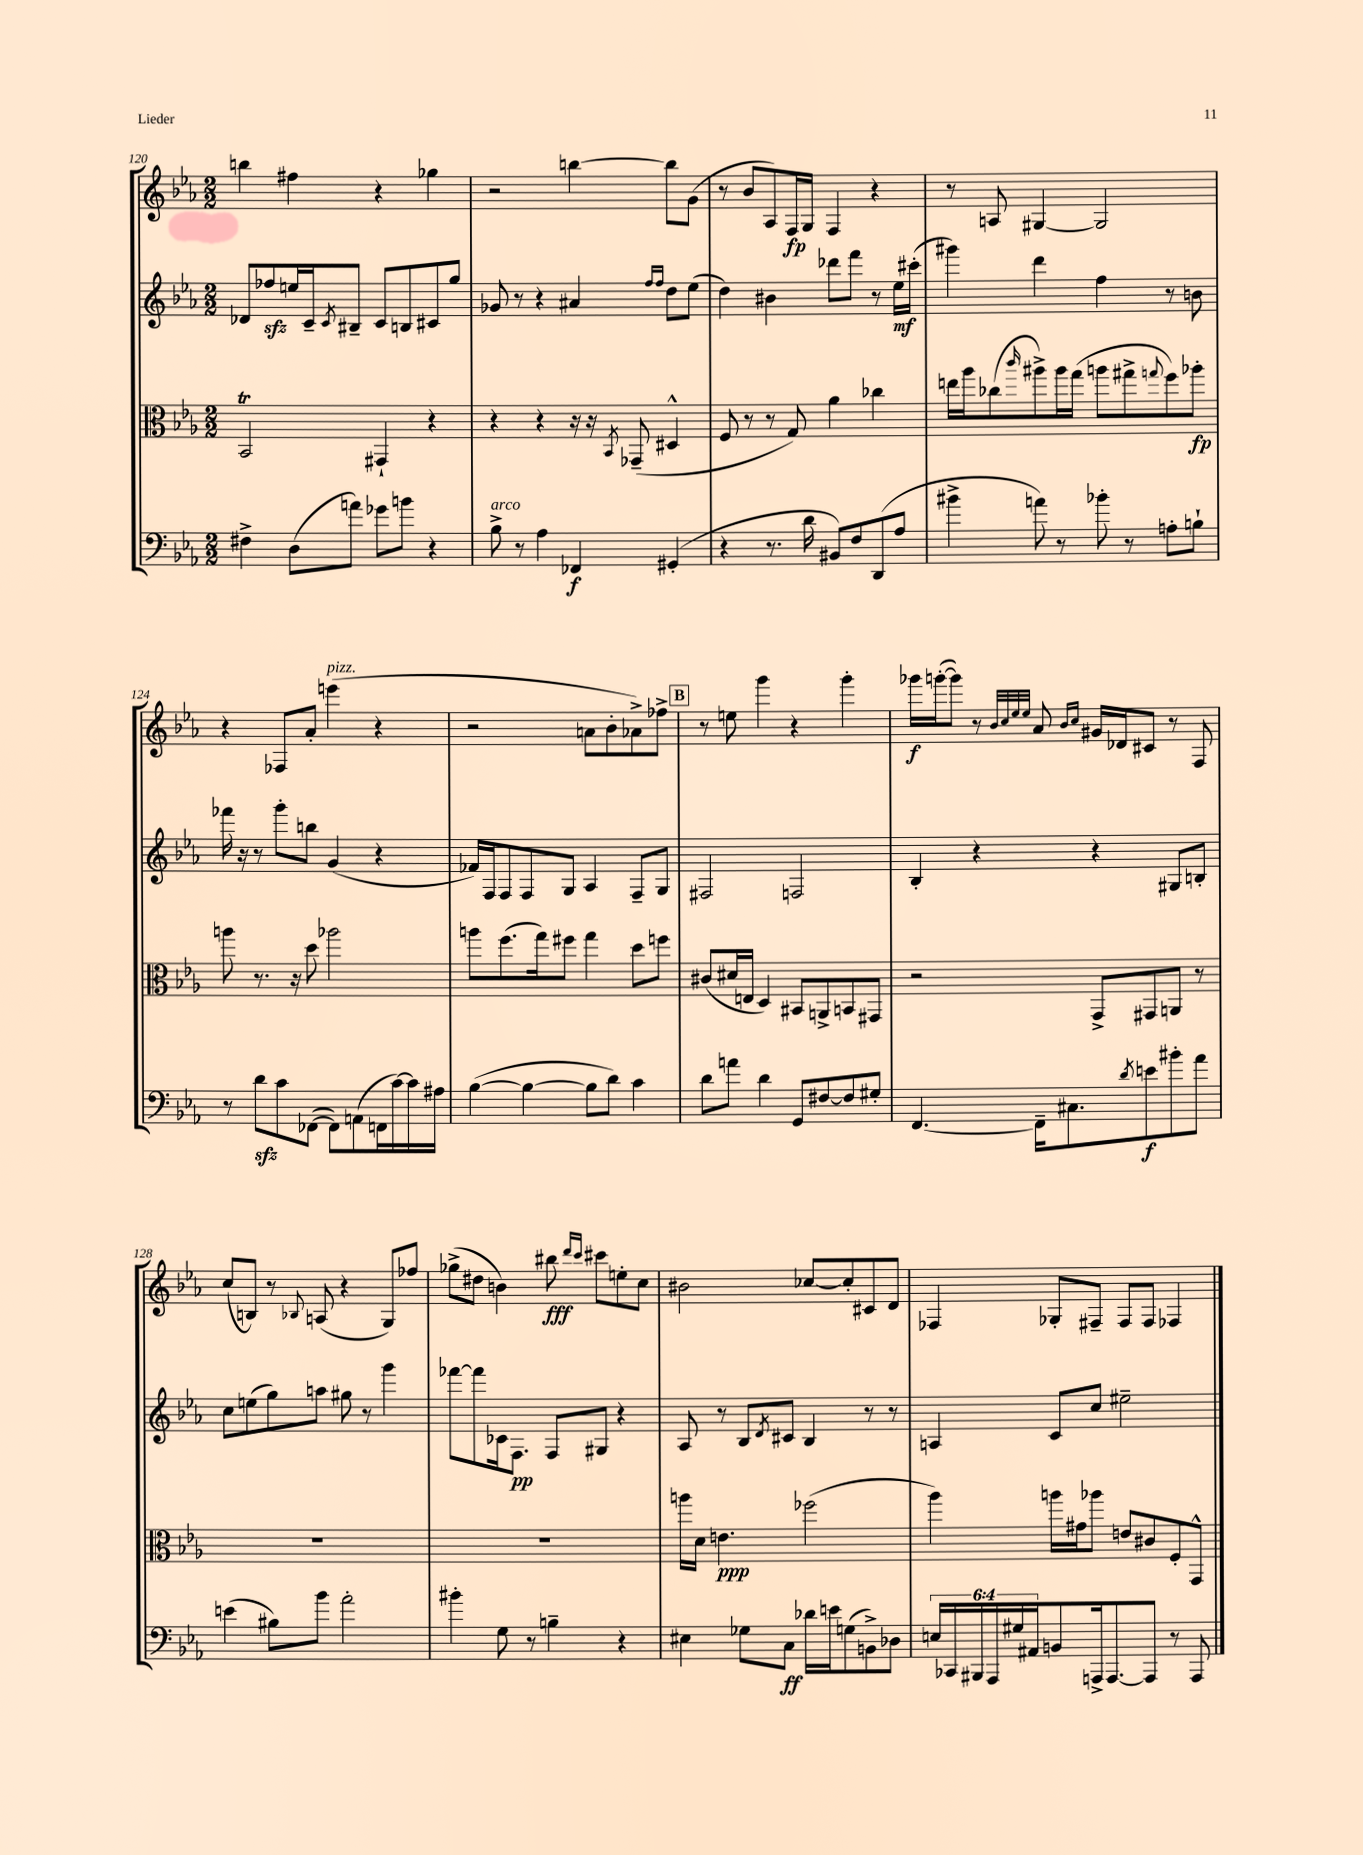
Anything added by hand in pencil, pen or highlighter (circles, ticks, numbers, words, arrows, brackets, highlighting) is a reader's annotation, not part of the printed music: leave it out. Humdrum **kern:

**kern	**kern	**kern	**kern
*staff4	*staff3	*staff2	*staff1
*clefF4	*clefC3	*clefG2	*clefG2
*k[b-e-a-]	*k[b-e-a-]	*k[b-e-a-]	*k[b-e-a-]
*M2/2	*M2/2	*M2/2	*M2/2
4F#^	2BB-	8d-	4bb
.	.	8ff-	.
(8D	.	16ee	4ff#
.	.	16c~	.
.	.	8qc	.
8a)	.	8B#~	.
8g-	4GG#`	8c	4r
8b	.	8B	.
4r	4r	8c#	4gg-
.	.	8gg	.
=	=	=	=
8B-^	4r	8g-	2r
8r	.	8r	.
4A-	4r	4r	.
4FF-	16r	4a#	[4bb
.	16r	.	.
.	8qBB-	.	.
.	(8GG-~	.	.
.	.	16qqff	.
.	.	16qqff	.
(4GG#'	4D#^^	8dd	8bb]
.	.	(8ee-	(8g
=	=	=	=
4r	8F	4dd)	8r
.	8r	.	8b-
8.r	8r	4b#	8A-)
.	8G)	.	16F
16d	.	.	16G
8BB#)	4a-	8ddd-	4F
8F	.	8fff	.
(8DD	4cc-	8r	4r
8A-	.	16ee-	.
.	.	(16ccc#'	.
=	=	=	=
4b#^	16ee	4ggg#)	8r
.	16aa-	.	.
.	(8cc-	.	8A
.	16qqccc	.	.
8a)	8aa#^)	4ddd	[4G#
8r	16aa#	.	.
.	(16gg	.	.
8b-'	8aa	4ff	2G#]
8r	8gg#^	.	.
.	8qqgg	.	.
8A'	8ff)	8r	.
8B`	8aa-'	8b	.
=	=	=	=
8r	8aa	16fff-	4r
.	.	16r	.
8d	8.r	8r	.
8c	.	8ggg'	8F-
.	16r	.	.
([8FF-	8dd	8bb	8a-'
8FF-])	2aa-	(4g	(4eee
(8AA	.	.	.
16FF	.	4r	4r
[16c)	.	.	.
16c]	.	.	.
16A#	.	.	.
=	=	=	=
([4B-	8aa	16f-)	2r
.	.	16F	.
.	(8.ff	8F	.
4B-_	.	8F	.
.	16gg)	.	.
.	8ff#	8G	.
8B-]	4gg	4A-	8a
8d)	.	.	8b-'
4c	8dd	8F~	8a-^)
.	8ff	8G	8ff-^
=	=	=	=
8d	(8c#	2F#	8r
8a	16d#	.	8ee
.	16E	.	.
4d	4D)	.	4ggg
8GG	8BB#	2F	4r
[8F#	8AA^	.	.
8F#]	8BB	.	4ggg'
8G#'	8GG#	.	.
=	=	=	=
[4.FF	2r	4B-'	16ggg-
.	.	.	([16ggg'
.	.	.	8ggg])
.	.	4r	8r
.	.	.	32qqb-
.	.	.	32qqcc
.	.	.	32qqee-
.	.	.	32qqee-
16FF~]	.	.	8a-
8.C#	.	.	.
.	.	.	16qqb-
.	.	.	16qqcc
.	8GG^	4r	16g#
.	.	.	16d-
8qd	.	.	.
8e	8GG#	.	8c#
8b#'	8AA	8G#	8r
8a-	8r	8B'	8F
=	=	=	=
(4e	1r	8cc	(8cc
.	.	(8ee	8B)
8B#)	.	8gg)	8r
.	.	.	8qqB-
8b-	.	8aa	(8A
2a-'	.	8gg#	4r
.	.	8r	.
.	.	4ggg	8G)
.	.	.	8ff-
=	=	=	=
4b#'	1r	[8fff-	(8gg-^
.	.	8fff-]	8dd#
8G	.	16c-	4b)
.	.	8.F	.
8r	.	.	.
4B~	.	8F	8bb#
.	.	.	16qqddd
.	.	.	16qqccc
.	.	8G#	8ccc#
4r	.	4r	8ee'
.	.	.	8cc
=	=	=	=
4E#	16aa	8A-	2b#
.	16d	.	.
.	4.e	8r	.
8G-	.	8B-	.
.	.	8qd	.
8C	.	8c#	.
16d-	(2ff-	4B-	[8cc-
16e	.	.	.
(8G	.	.	8cc-']
8BB^)	.	8r	8c#
8D-	.	8r	8d
=	=	=	=
24E	4aa-)	4A	4F-
24CC-	.	.	.
24BBB#	.	.	.
24AAA-	.	.	.
24G#	.	.	.
24AA#	.	.	.
8BB	16aa	8c	8G-'
.	16g#	.	.
16AAA^	8aa-	8cc	8F#~
[8.AAA	.	.	.
.	8e	2ee#~	8F#
8AAA]	8c#	.	8F#
8r	8F'	.	4F-
8AAA	8GG^^	.	.
==	==	==	==
*-	*-	*-	*-
